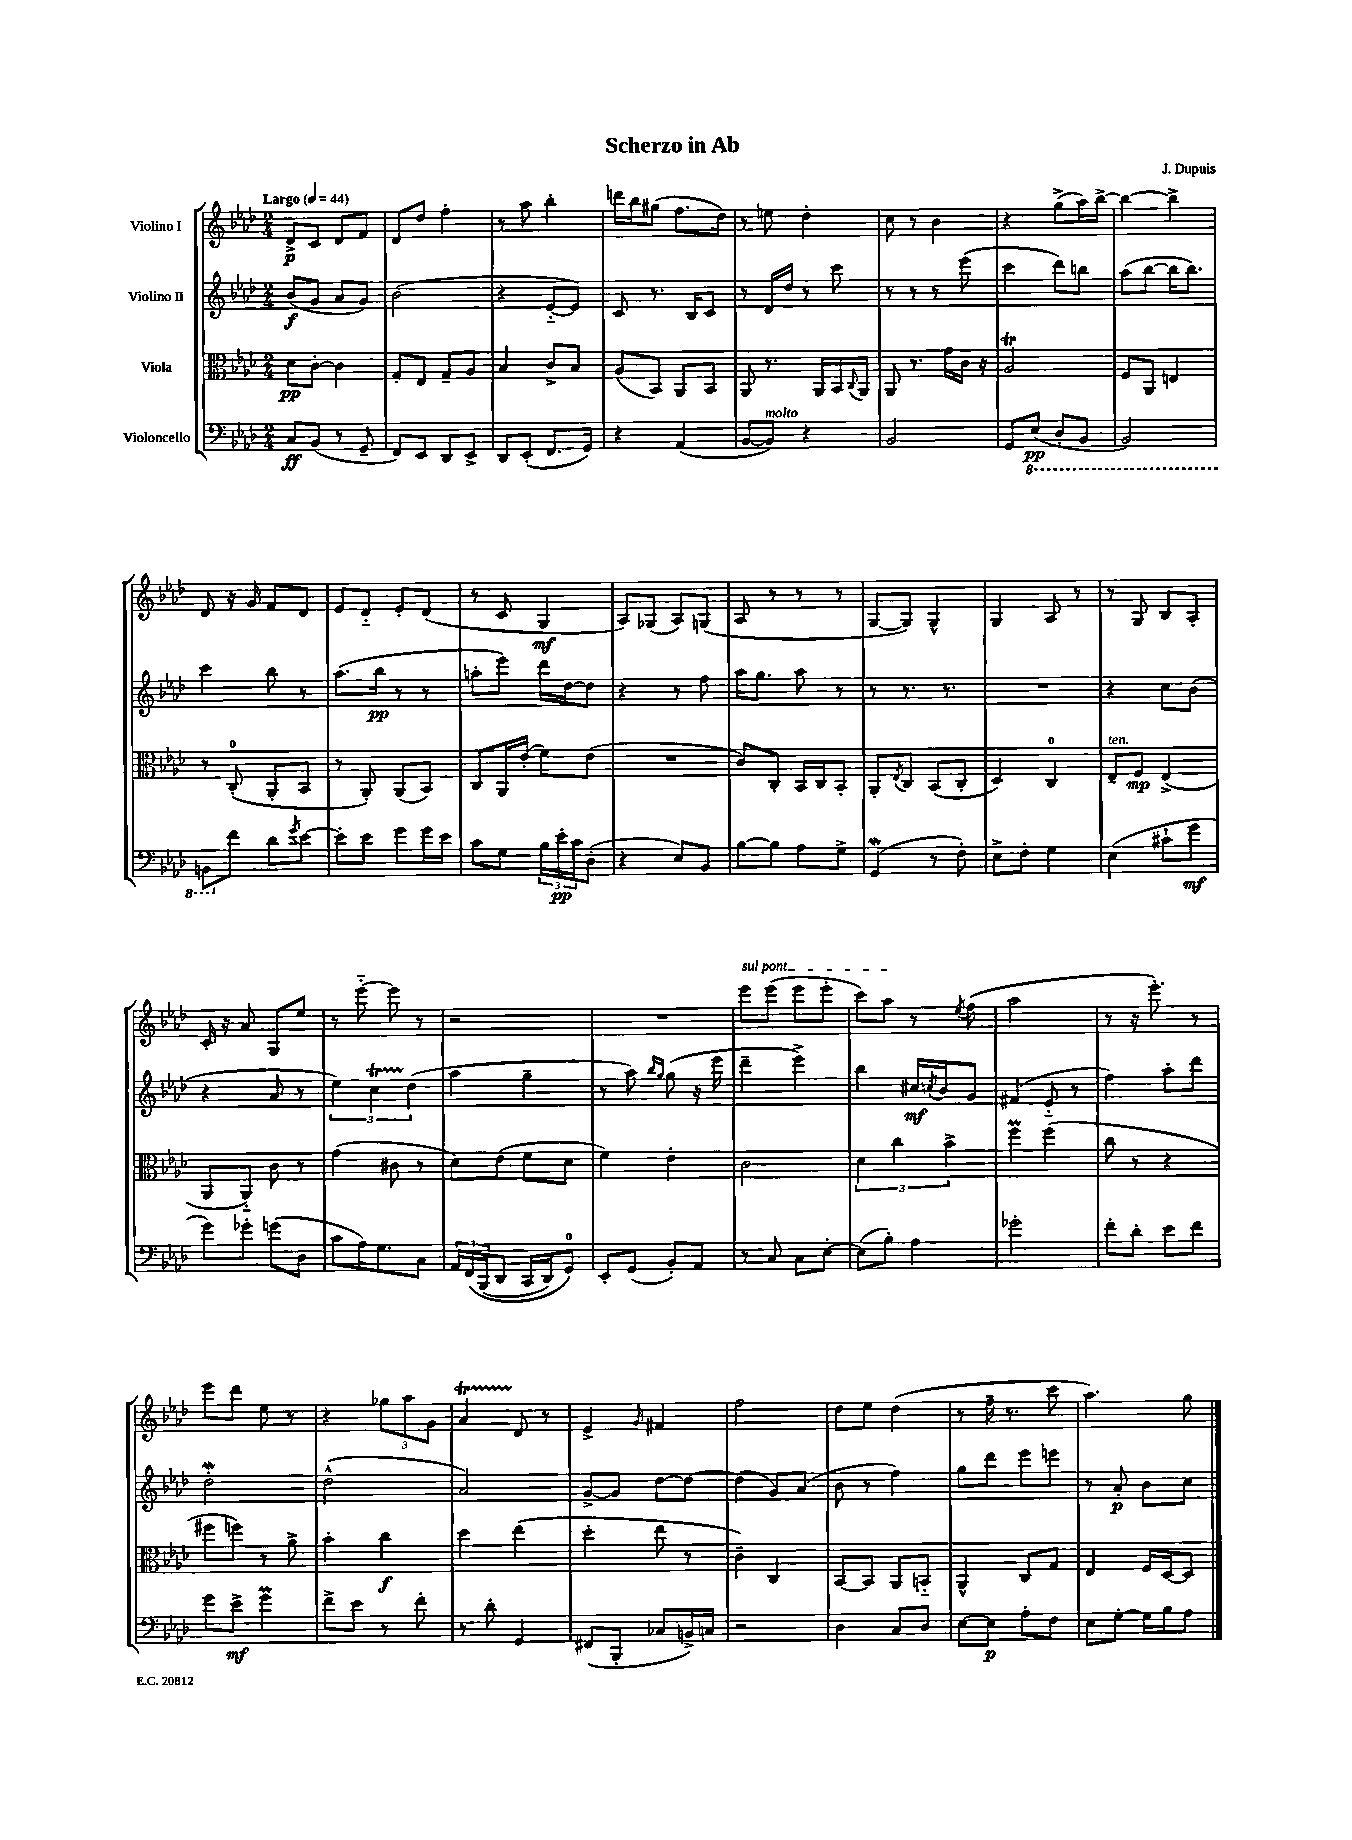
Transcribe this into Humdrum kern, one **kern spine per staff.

**kern	**kern	**kern	**kern
*staff4	*staff3	*staff2	*staff1
*clefF4	*clefC3	*clefG2	*clefG2
*k[b-e-a-d-]	*k[b-e-a-d-]	*k[b-e-a-d-]	*k[b-e-a-d-]
*M2/4	*M2/4	*M2/4	*M2/4
*MM44	*MM44	*MM44	*MM44
8C/L	8d-\L	(8b-/L	8d-^/L
(8BB-/J	[8c'\J	8g/J	8c/J
8r	4c\]	8a-/L	8d-/L
8GG~/	.	8g/J)	8f/J
=	=	=	=
8FF/L)	8G'/L	(2b-\	8d-/L
8EE-/J	8E-/J	.	8dd-/J
8DD-/L	8G~/L	.	4ff'\
8EE-^/J	8A-/J	.	.
=	=	=	=
8DD-/L	4B-/	4r	8r
(8EE-'/J	.	.	8aa-\
8.FF/L	8c^/L	[8e-'~/L	4bb-'\
.	8B-/J	8e-/]J)	.
16GG/Jk)	.	.	.
=	=	=	=
4r	(8A-/L	8c/	16ddd\LL
.	.	.	16bb-\J
.	8BB-/J)	8.r	(8gg#\J
(4AA-/	8AA-/L	.	8.ff\L
.	.	16B-/LK	.
.	8BB-/J	8c/J	.
.	.	.	16dd-\Jk)
=	=	=	=
[8BB-/L	8AA-/	8r	8r
8BB-/]J)	8.r	16d-/LL	8ee\
.	.	16dd-/JJ	.
4r	.	8r	4dd-'\
.	16AA-/LL	.	.
.	16BB-/	8ccc\	.
.	8qqC/	.	.
.	16AA-/JJ	.	.
=	=	=	=
2BB-/	8AA-/	8r	8cc\
.	8.r	8r	8r
.	.	8r	4b-\
.	16g\LL	.	.
.	16c\JJ	(8eee-\	.
.	16r	.	.
=	=	=	=
8GG/L	2A-/	4ccc\	4r
(8EE-/J	.	.	.
8DD-'/L	.	8ddd-\L)	(8gg^\L
8BBB-/J	.	8bb\J	16aa-\L)
.	.	.	[16bb-^\JJ
=	=	=	=
2BBB-/)	8F/L	(8aa-\L	4bb-\_
.	8AA-/J	[8bb-\J	.
.	4E/	16bb-\]LK	4bb-^\]
.	.	8.bb-\J)	.
=	=	=	=
8BBB\L	8r	4ccc\	8d-/
8f\J	(8C'/	.	16r
.	.	.	16g/
8d-\L	8AA-'/L	8bb-\	8f/L
8qg/	.	.	.
[8e-\J	8BB-/J	8r	8d-/J
=	=	=	=
8e-'\]L	8r	(8.aa-\L	8e-/L
8e-\J	8AA-'/)	.	8d-'~/J
.	.	16bb-\Jk	.
8g\L	(8AA-/L	8r	8e-'/L
16g\L	8BB-/J)	8r	(8d-/J
16e-\JJ	.	.	.
=	=	=	=
8c\L	8C/L	8aa'\L	8r
8G\J	16AA-/L	8eee-\J)	8c/
.	(16e-'/JJ	.	.
24B-\LL	8f\L)	16ddd-\LL	4G/
24e-'\	.	.	.
.	.	[16dd-\J	.
24c\J	.	.	.
(8D-'\J	(8e-\J	8dd-\]J	.
=	=	=	=
4r	2r	4r	8A-/L)
.	.	.	(8G-/J
8E-/L)	.	8r	8A-/L)
8BB-/J	.	8ff\	(8G/J
=	=	=	=
[8B-\L	8c/L)	16aa-\LK	8A-/
.	.	8.gg\J	.
8B-\]J	8C'/J	.	8r
8A-\L	16BB-/LL	8aa-\	8r
.	16C/J	.	.
8G^\J	8BB-'/J	8r	8r
=	=	=	=
(4GG/	8AA-'/L	8r	[8G/L
.	8qE-/	.	.
.	8C/J	8.r	8G/]J)
8r	(8BB-/L	.	4G^^/
.	.	8.r	.
8F'\)	8C'/J	.	.
=	=	=	=
8E-^\L	4D-/)	2r	4G/
8F'\J	.	.	.
4G\	4C/	.	8A-/
.	.	.	8r
=	=	=	=
(4E-\	8E-~/L	4r	8r
.	8F/J	.	8G/
8c#`\L	(4E-^/	8cc\L	8B-/L
8g\J	.	(8b-\J	8A-'/J
=	=	=	=
8g\L)	8AA-/L	4r	16c'/
.	.	.	16r
8g-'\J	8AA-'~/J)	.	8a-/
(8g\L	8c\	8a-/	8G/L
8D-\J	8r	8r	8ee-/J
=	=	=	=
8c\L	(4g\	6ee-\)	8r
16A-\K)	.	.	[8eee-'~\
.	.	6cc\	.
8.G\	.	.	.
.	8c#\	.	8eee-\]
.	.	(6dd-\	.
8C\J	8r	.	8r
=	=	=	=
24AA-/LL	8d-\L)	4aa-\	2r
&(24FF/	.	.	.
(24BBB-/J	.	.	.
8DD-/J	(8e-\J	.	.
16CC/LL	8f\L	4gg~\	.
16DD-/J)	.	.	.
8GG/J&)	8d-\J	.	.
=	=	=	=
8EE-'/L	4f\)	8r	2r
(8GG/J	.	8aa-\)	.
.	.	16qqbb-/LL	.
.	.	16qqgg/JJ	.
8BB-'/L)	4e-'\	(8gg\	.
8AA-/J	.	16r	.
.	.	16eee-\	.
=	=	=	=
8r	2c\	4ddd-~\	8eee-\L
8C/	.	.	(8eee-\J
8C\L	.	4eee-^\)	8eee-\L
[8E-'\J	.	.	8eee-'\J
=	=	=	=
(8E-\]L	6d-\	4bb-\	8ccc\L)
8B-'\J)	.	.	8aa-\J
.	6cc\	.	.
4A-\	.	16cc#/LL	8r
.	.	8qcc/	.
.	.	16b-/J	.
.	6b-^\	.	.
.	.	.	8qee-/
.	.	8g/J	(8ff\
=	=	=	=
2g-'\	4ff\	(4f#/	2aa-\
.	(4ff\	8e-'~/	.
.	.	8r	.
=	=	=	=
8f'\L	8cc\	4ff\)	8r
8d-'\J	8r	.	16r
.	.	.	8.eee-'\)
8e-\L	4r	8aa-'\L	.
8f\J	.	8ddd-\J	8r
=	=	=	=
8g\L	8ff#\L	2dd-'\	8eee-\L
8e-^\J	8ff\J)	.	8ddd-\J
4g\	8r	.	8ee-\
.	8a-^\	.	8r
=	=	=	=
8f^\L	4b-'\	(2dd-^^\	4r
8e-\J	.	.	.
8r	4cc\	.	12gg-\L
.	.	.	12aa-\
8f'\	.	.	.
.	.	.	12g\J
=	=	=	=
8r	4dd-\	2a-/)	4a-/
8d-'\	.	.	.
4GG/	(4ee-\	.	8d-/
.	.	.	8r
=	=	=	=
(8FF#/L	4dd-'\	[8g^/L	4e-^/
8BBB-'/J	.	8g/]J	.
.	.	.	16qqg/
8C-/L	8ee-\	[8dd-\L	4f#/
16BB^/L)	8r	8dd-\_J	.
16C/JJ	.	.	.
=	=	=	=
2r	4c~\)	(4dd-\]	2ff\
.	4C/	8g/L)	.
.	.	(8a-/J	.
=	=	=	=
4D-\	[8BB-/L	8b-\	8dd-\L
.	8BB-/]J	8r	8ee-\J
8C/L	8AA-/L	4ff\)	(4dd-\
8D-/J	8BB'~/J	.	.
=	=	=	=
[8E-\L	4AA-^^/	8gg\L	8r
8E-\]J	.	8ddd-\J	16ff~\
.	.	.	8.r
8A-'\L	8C/L	8eee-\L	.
8F\J	8G/J	8eee\J	8ccc\
=	=	=	=
8E-\L	4E-/	8r	4.aa-\)
[8G'\J	.	8a-'/	.
16G\]LL	16F/LL	8b-\L	.
16B-\J	[16D-/J	.	.
8A-\J	8D-/]J	8cc\J	8gg\
==	==	==	==
*-	*-	*-	*-
